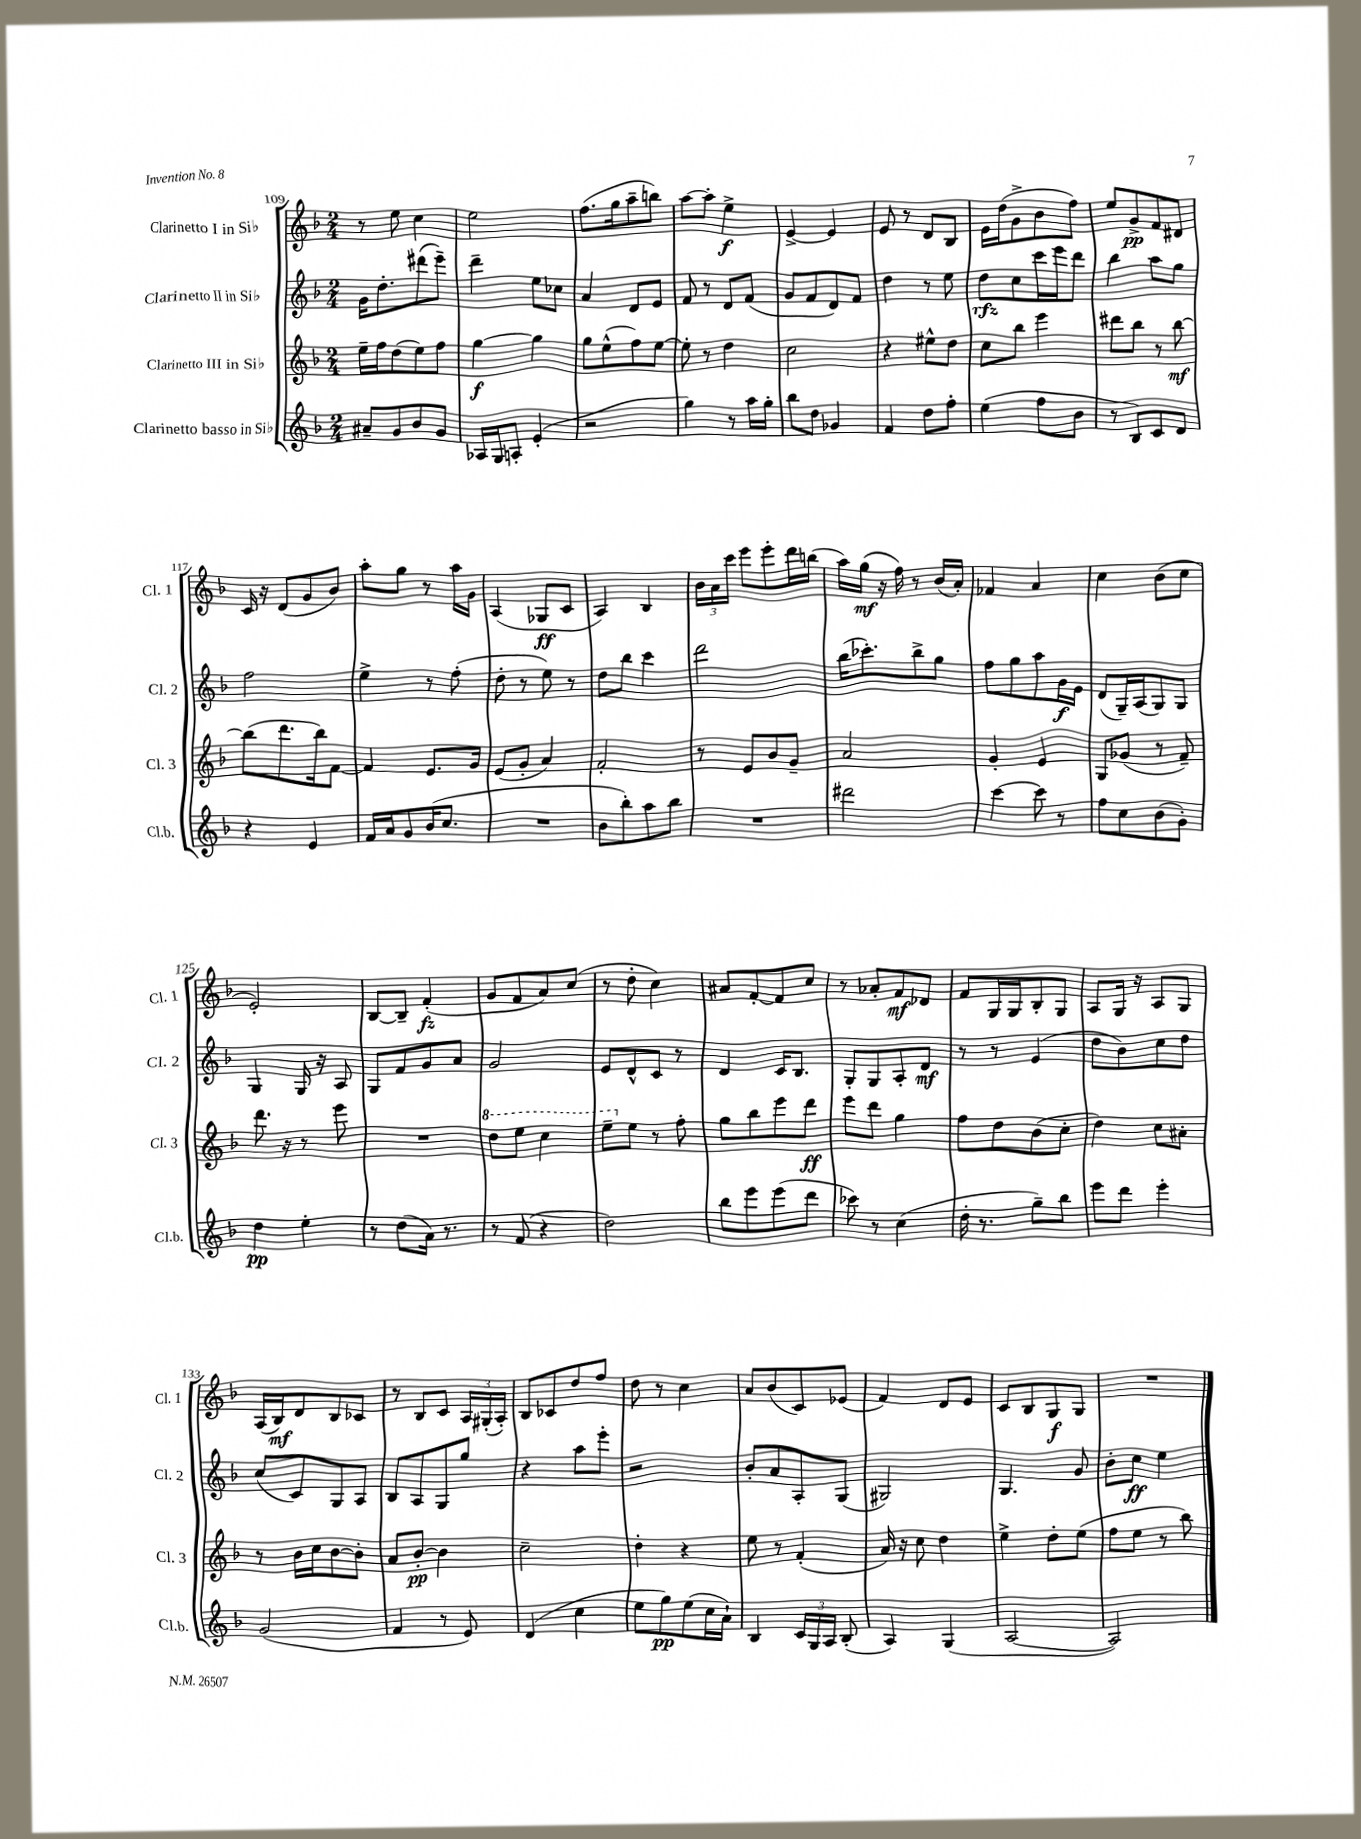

**kern	**dynam	**kern	**dynam	**kern	**dynam	**kern	**dynam
*part4	*part4	*part3	*part3	*part2	*part2	*part1	*part1
*staff4	*staff4	*staff3	*staff3	*staff2	*staff2	*staff1	*staff1
*I"Clarinetto basso in Si♭	*	*I"Clarinetto III in Si♭	*	*I"Clarinetto II in Si♭	*	*I"Clarinetto I in Si♭	*
*I'Cl.b.	*	*I'Cl. 3	*	*I'Cl. 2	*	*I'Cl. 1	*
*clefG2	*	*clefG2	*	*clefG2	*	*clefG2	*
*k[b-]	*	*k[b-]	*	*k[b-]	*	*k[b-]	*
*M2/4	*	*M2/4	*	*M2/4	*	*M2/4	*
=109	=109	=109	=109	=109	=109	=109	=109
8a#X~/L	.	16ee~\LL	.	16g\KL	.	8r	.
.	.	16ff\J	.	8.dd'\	.	.	.
8g/	.	(8dd\	.	.	.	8ee\	.
8b-/	.	8ee\)	.	(8ddd#X\	.	4cc\	.
8g/J	.	8ff\J	.	8eee~\J)	.	.	.
=110	=110	=110	=110	=110	=110	=110	=110
16A-X/LL	.	[4gg\	f	4ddd~\	.	2ee\	.
16G/J	.	.	.	.	.	.	.
8An'/J	.	.	.	.	.	.	.
(4e'/	.	4gg\]	.	8ee\L	.	.	.
.	.	.	.	8cc-X\J	.	.	.
=111	=111	=111	=111	=111	=111	=111	=111
2r	.	8gg\L	.	4a/	.	(8.ff\L	.
.	.	(8ee^^\	.	.	.	.	.
.	.	.	.	.	.	16gg\k	.
.	.	8ff\)	.	8d/L	.	8aa~\	.
.	.	[8ee\J	.	8e/J	.	8bbn\J)	.
=112	=112	=112	=112	=112	=112	=112	=112
4gg\)	.	8ee'\]	.	8f/	.	[8aa\L	.
.	.	8r	.	8r	.	8aa'\J]	.
8r	.	4dd\	.	8d/L	.	4ee^\	f
16aa\LL	.	.	.	(8f/J	.	.	.
16gg'\JJ	.	.	.	.	.	.	.
=113	=113	=113	=113	=113	=113	=113	=113
8bb-\L	.	2cc\	.	8g/L	.	[4e^/	.
8dd\J	.	.	.	8f/	.	.	.
4g-X/	.	.	.	8d/)	.	4e/]	.
.	.	.	.	8f/J	.	.	.
=114	=114	=114	=114	=114	=114	=114	=114
4f/	.	4r	.	4dd\	.	8e/	.
.	.	.	.	.	.	8r	.
8dd\L	.	8ee#X^^\L	.	8r	.	8d/L	.
8ff'\J	.	8dd\J	.	8ee\	.	8B-/J	.
=115	=115	=115	=115	=115	=115	=115	=115
(4ee\	.	8cc\L	.	8dd\L	rfz	16e\LL	.
.	.	.	.	.	.	(16dd\J	.
.	.	8bb-\J	.	8cc\	.	8g^\	.
8ff\L	.	4eee\	.	16ccc\L	.	8b-\	.
.	.	.	.	16eee\J	.	.	.
8b-\J	.	.	.	8ddd\J	.	8ff\J)	.
=116	=116	=116	=116	=116	=116	=116	=116
8r	.	8ddd#X\L	.	4bb-\	.	8ee/L	.
8B-/L)	.	8bb-\J	.	.	.	8g^/	pp
8c/	.	8r	.	8aa\L	.	8f/	.
8d/J	.	[8bb-\	mf	8gg\J	.	8d#X/J	.
!!LO:LB:g=z
=117	=117	=117	=117	=117	=117	=117	=117
4r	.	(8bb-\L]	.	2ff\	.	16c/	.
.	.	.	.	.	.	16r	.
.	.	8.ddd\	.	.	.	(8d/L	.
4e/	.	.	.	.	.	8g/	.
.	.	16bb-\k)	.	.	.	.	.
.	.	[8f\J	.	.	.	8b-/J)	.
=118	=118	=118	=118	=118	=118	=118	=118
16f/LL	.	4f/]	.	4ee^\	.	8aa'\L	.
16a/J	.	.	.	.	.	.	.
8g/	.	.	.	.	.	8gg\J	.
(16b-/K	.	8.e/L	.	8r	.	8r	.
8.cc/J	.	.	.	.	.	.	.
.	.	.	.	(8ff'\	.	16aa\LL	.
.	.	16g/Jk	.	.	.	16g\JJ	.
=119	=119	=119	=119	=119	=119	=119	=119
2r	.	(8e/L	.	8dd'\	.	(4A/	.
.	.	8g'/J	.	8r	.	.	.
.	.	4a/)	.	8ee\)	.	8G-X/L	ff
.	.	.	.	8r	.	8c/J	.
=120	=120	=120	=120	=120	=120	=120	=120
8b-\L	.	2f'/	.	8dd\L	.	4A/)	.
8bb-'\)	.	.	.	8bb-\J	.	.	.
8aa\	.	.	.	4ccc\	.	4B-/	.
8bb-\J	.	.	.	.	.	.	.
=121	=121	=121	=121	=121	=121	=121	=121
2r	.	8r	.	2ddd\	.	24b-\LL	.
.	.	.	.	.	.	24a\	.
.	.	.	.	.	.	24ccc\JJ	.
.	.	8e/L	.	.	.	8eee\L	.
.	.	8b-/	.	.	.	8eee'\	.
.	.	8g~/J	.	.	.	16ddd\L	.
.	.	.	.	.	.	(16bbn\JJ	.
=122	=122	=122	=122	=122	=122	=122	=122
2ddd#X\	.	2a/	.	(16bb-\KL	.	16aa\LL)	.
.	.	.	.	8.ccc-X'\)	.	(16gg\JJ	mf
.	.	.	.	.	.	16r	.
.	.	.	.	.	.	16ff\)	.
.	.	.	.	8bb-^\	.	8r	.
.	.	.	.	8gg\J	.	(16b-/LL	.
.	.	.	.	.	.	16a'/JJ)	.
=123	=123	=123	=123	=123	=123	=123	=123
[4ccc\	.	4g'/	.	8ff\L	.	4f-X/	.
.	.	.	.	8gg\	.	.	.
8ccc\]	.	4e/	.	8aa\	.	4a/	.
8r	.	.	.	16g\L	f	.	.
.	.	.	.	16e\JJ	.	.	.
=124	=124	=124	=124	=124	=124	=124	=124
8ff\L	.	8G/L	.	(8d/L	.	4cc\	.
8cc\	.	(8g-X/J	.	16G~/L)	.	.	.
.	.	.	.	(16A/J	.	.	.
(8b-\	.	8r	.	8G/)	.	(8b-\L	.
8g'\J)	.	8f~/)	.	8G/J	.	8cc\J	.
!!LO:LB:g=z
=125	=125	=125	=125	=125	=125	=125	=125
4dd\	pp	8.ddd\	.	4G/	.	2e'/)	.
.	.	16r	.	.	.	.	.
4ee'\	.	8r	.	16G/	.	.	.
.	.	.	.	16r	.	.	.
.	.	8eee\	.	8A/	.	.	.
=126	=126	=126	=126	=126	=126	=126	=126
8r	.	2r	.	8G/L	.	[8B-/L	.
(8dd\L	.	.	.	8f/	.	8B-~/J]	.
16a\Jk)	.	.	.	8g/	.	(4f'/	fz
8.r	.	.	.	.	.	.	.
.	.	.	.	8a/J	.	.	.
=127	=127	=127	=127	=127	=127	=127	=127
*	*	*8va	*	*	*	*	*
8r	.	8ddd\L	.	2g/	.	8g/L	.
(8f/	.	8eee\J	.	.	.	8f/	.
4r	.	4ccc\	.	.	.	8a/)	.
.	.	.	.	.	.	(8cc/J	.
=128	=128	=128	=128	=128	=128	=128	=128
2dd\)	.	8eee~\L	.	8e/L	.	8r	.
*	*	*X8va	*	*	*	*	*
.	.	8ee\J	.	8d^^/	.	8dd'\	.
.	.	8r	.	8c/J	.	4cc\)	.
.	.	8ff'\	.	8r	.	.	.
=129	=129	=129	=129	=129	=129	=129	=129
8bb-\L	.	8gg\L	.	4d/	.	8a#X/L	.
8eee\	.	8bb-\	.	.	.	[8f'/	.
(8eee\	.	8eee\	.	16c/KL	.	8f/]	.
.	.	.	.	8.B-/J	.	.	.
8ddd\J	.	8ddd\J	ff	.	.	8cc/J	.
=130	=130	=130	=130	=130	=130	=130	=130
8ccc-X\)	.	8eee\L	.	8G'/L	.	8r	.
8r	.	8ddd\J	.	8G/	.	8a-X'/L	.
(4cc\	.	4gg\	.	8A'/	.	8f/	mf
.	.	.	.	8d/J	mf	8d-X/J	.
=131	=131	=131	=131	=131	=131	=131	=131
16dd'\	.	8ff\L	.	8r	.	8f/L	.
8.r	.	.	.	.	.	.	.
.	.	8dd\	.	8r	.	16G/L	.
.	.	.	.	.	.	16G/J	.
8gg~\L)	.	(8b-\	.	(4e/	.	8B-'/	.
8bb-\J	.	8cc'\J	.	.	.	8G/J	.
=132	=132	=132	=132	=132	=132	=132	=132
8eee\L	.	4dd\)	.	8dd\L	.	8A/L	.
8ddd\J	.	.	.	8b-\)	.	16G/Jk	.
.	.	.	.	.	.	16r	.
4eee'\	.	8cc\L	.	8cc\	.	8A/L	.
.	.	8a#X'\J	.	8dd\J	.	8G/J	.
!!LO:LB:g=z
=133	=133	=133	=133	=133	=133	=133	=133
(2g/	.	8r	.	(8cc/L	.	(16A/LL	.
.	.	.	.	.	.	16B-/J)	mf
.	.	16b-\LL	.	8c/)	.	8d/	.
.	.	16cc\J	.	.	.	.	.
.	.	[8b-\	.	8G/	.	8B-/	.
.	.	8b-'\J]	.	8A/J	.	8c-X/J	.
=134	=134	=134	=134	=134	=134	=134	=134
4f/	.	8a/L	.	8B-/L	.	8r	.
.	.	[8b-'/J	pp	8A/	.	8B-/L	.
8r	.	4b-\]	.	8G/	.	8c/J	.
8e/)	.	.	.	8gg/J	.	24A/LL	.
.	.	.	.	.	.	(24G#X'/	.
.	.	.	.	.	.	24A'/JJ)	.
=135	=135	=135	=135	=135	=135	=135	=135
(4d/	.	2cc~\	.	4r	.	8B-/L	.
.	.	.	.	.	.	8c-X/	.
4cc\	.	.	.	8aa\L	.	8dd/	.
.	.	.	.	8eee'\J	.	8ff/J	.
=136	=136	=136	=136	=136	=136	=136	=136
8ee\L	.	4dd'\	.	2r	.	8dd\	.
8gg\)	pp	.	.	.	.	8r	.
(8ee\	.	4r	.	.	.	4cc\	.
16cc\L	.	.	.	.	.	.	.
16a`\JJ)	.	.	.	.	.	.	.
=137	=137	=137	=137	=137	=137	=137	=137
4B-/	.	8ee\	.	8b-'/L	.	8a/L	.
.	.	8r	.	8a/	.	(8b-/	.
24c/LL	.	(4f'/	.	8A'/	.	8c/)	.
24G/	.	.	.	.	.	.	.
24A/JJ	.	.	.	.	.	.	.
(8B-'/	.	.	.	(8G/J	.	(8e-X/J	.
=138	=138	=138	=138	=138	=138	=138	=138
4A/)	.	16a/)	.	2G#X/)	.	4f/)	.
.	.	16r	.	.	.	.	.
.	.	8cc\	.	.	.	.	.
(4G/	.	4dd\	.	.	.	8d/L	.
.	.	.	.	.	.	8e/J	.
=139	=139	=139	=139	=139	=139	=139	=139
[2A/	.	4ee^\	.	4.G/	.	8c/L	.
.	.	.	.	.	.	8B-/	.
.	.	8dd'\L	.	.	.	8G/	f
.	.	(8ee\J	.	8g/	.	8G/J	.
=140	=140	=140	=140	=140	=140	=140	=140
2A/])	.	8ff\L	.	8b-'\L	.	2r	.
.	.	8ee\J	.	8cc\J	ff	.	.
.	.	8r	.	4ee\	.	.	.
.	.	8bb-\)	.	.	.	.	.
==	==	==	==	==	==	==	==
*-	*-	*-	*-	*-	*-	*-	*-
